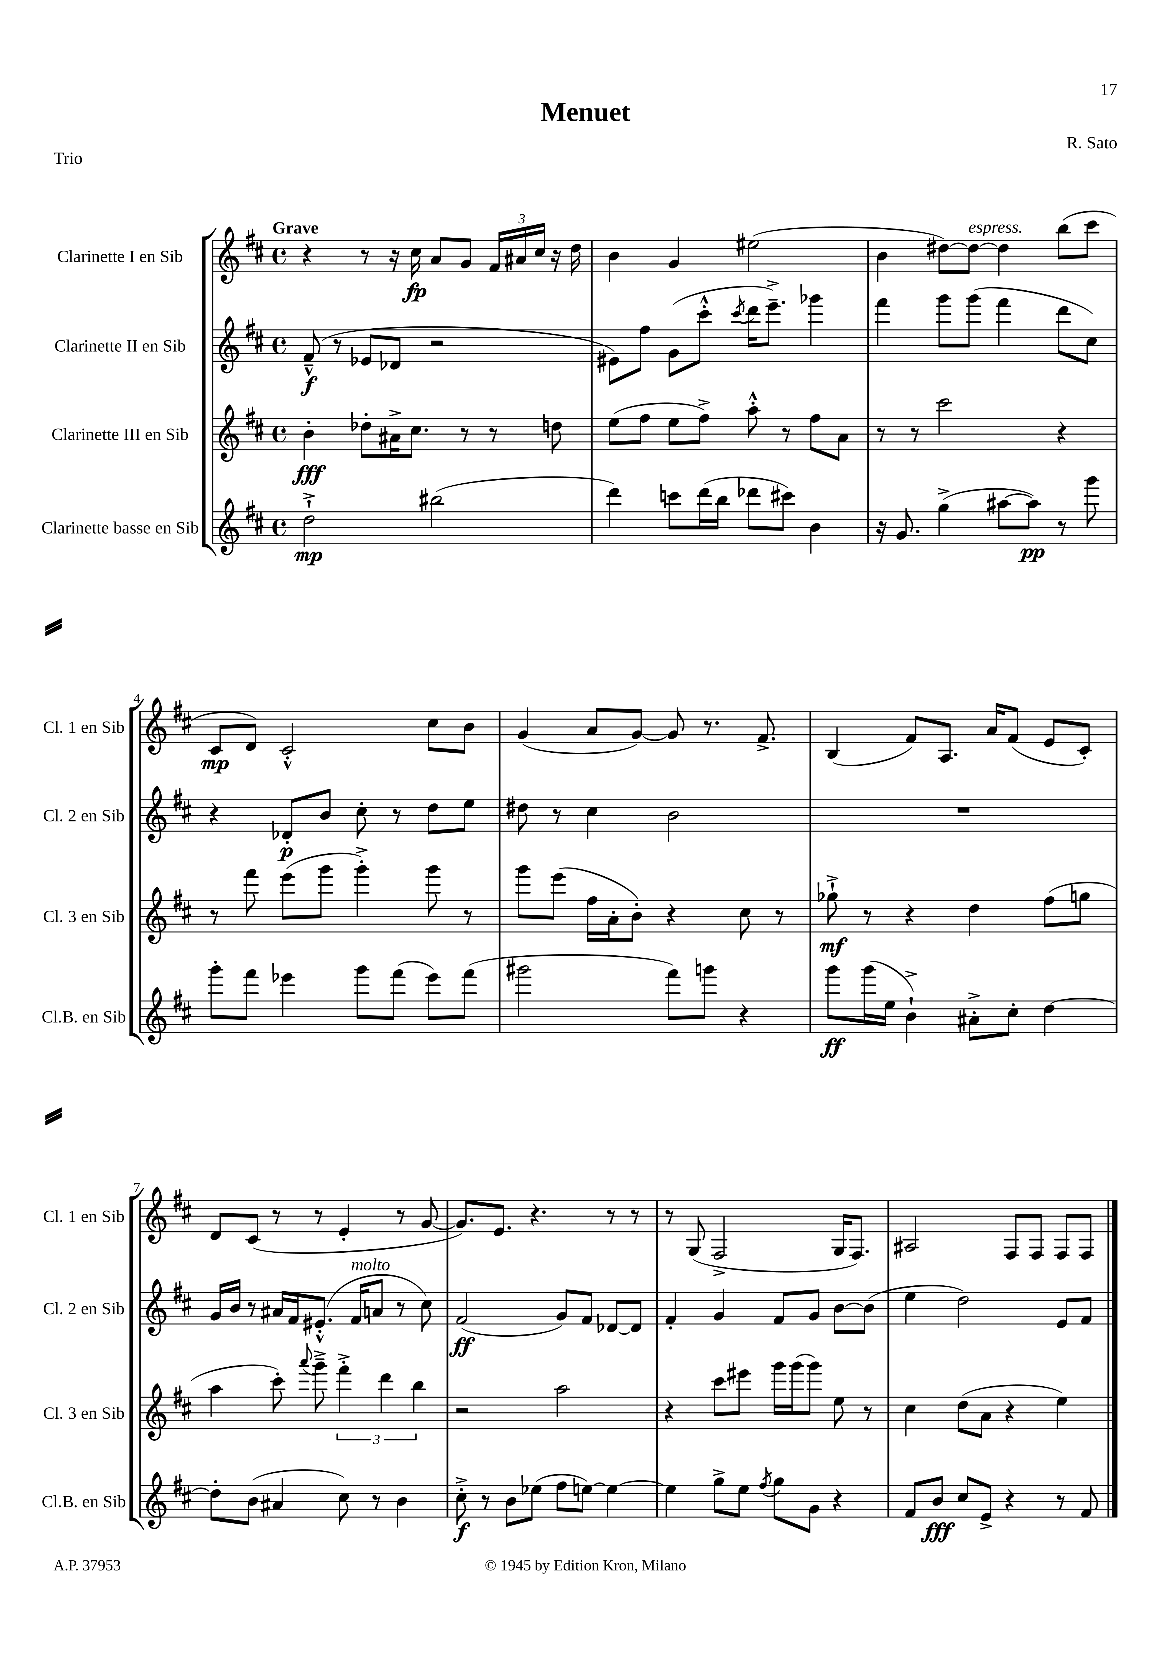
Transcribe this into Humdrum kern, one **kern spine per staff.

**kern	**kern	**kern	**kern
*staff4	*staff3	*staff2	*staff1
*clefG2	*clefG2	*clefG2	*clefG2
*k[f#c#]	*k[f#c#]	*k[f#c#]	*k[f#c#]
*M4/4	*M4/4	*M4/4	*M4/4
*met(c)	*met(c)	*met(c)	*met(c)
2dd`^\	4b'\	(8f#~^^/	4r
.	.	8r	.
.	8dd-'\L	8e-/L	8r
.	16a#^\K	8d-/J	16r
.	8.cc#\J	.	16cc#\
(2bb#\	.	2r	8a/L
.	8r	.	8g/J
.	8r	.	24f#/LL
.	.	.	24a#/
.	.	.	24cc#/JJ
.	8dd\	.	16r
.	.	.	16dd\
=	=	=	=
4ddd\)	(8ee\L	8e#\L)	4b\
.	8ff#\J	8ff#\J	.
8ccc\L	8ee\L	(8g\L	4g/
(16ddd\L	8ff#^\J)	8ccc#'^^\J	.
16bb\JJ	.	.	.
.	.	8qccc#/	.
8ddd-\L	8aa'^^\	16ddd\LK	(2ee#\
.	.	8.eee~^\J)	.
8ccc#\J)	8r	.	.
4b\	8ff#\L	4ggg-\	.
.	8a\J	.	.
=	=	=	=
16r	8r	4fff#\	4b\
8.g/	.	.	.
.	8r	.	.
(4gg^\	2ccc#\	8ggg\L	[8dd#\L)
.	.	(8ggg\J	8dd#\_J
[8aa#\L	.	4fff#\	4dd#\]
8aa#\]J)	.	.	.
8r	4r	8ddd\L	(8bb\L
8ggg\	.	8cc#\J)	8ccc#\J
=	=	=	=
8ggg'\L	8r	4r	8c#/L
8fff#\J	8fff#\	.	8d/J)
4eee-\	(8eee\L	8d-'/L	2c#'^^/
.	8ggg\J	8b/J	.
8ggg\L	4ggg'^\)	8cc#'\	.
(8fff#\J	.	8r	.
8eee-\L)	8ggg\	8dd\L	8cc#\L
(8fff#\J	8r	8ee\J	8b\J
=	=	=	=
2ggg#\	8ggg\L	8dd#\	(4g/
.	(8eee\J	8r	.
.	16ff#\LL	4cc#\	8a/L
.	16a'\J	.	.
.	8b'\J)	.	[8g/J)
8fff#\L)	4r	2b\	8g/]
8ggg\J	.	.	8.r
4r	8cc#\	.	.
.	.	.	8.f#^/
.	8r	.	.
=	=	=	=
8ggg\L	8gg-`^\	1r	(4B/
(16ggg\L	8r	.	.
16ee\JJ	.	.	.
4b`^\)	4r	.	8f#/L)
.	.	.	8.A/J
8a#'^\L	4dd\	.	.
.	.	.	16a/LK
8cc#'\J	.	.	(8f#/J
[4dd\	(8ff#\L	.	8e/L
.	8gg\J	.	8c#'/J)
=	=	=	=
8dd'\]L	4aa\	16g/LL	8d/L
.	.	16b/JJ	.
(8b\J	.	8r	(8c#/J
4a#/	8ccc#'\)	16a#/LL	8r
.	.	16f#/J	.
.	8qqaaa/	.	.
.	8ggg~^\	(8.e#'^^/J	8r
8cc#\)	6fff#'^\	.	4e'/
.	.	16f#/LK	.
8r	.	8a/J	.
.	6ddd\	.	.
4b\	.	8r	8r
.	6bb\	.	.
.	.	8cc#\)	[8g/
=	=	=	=
8cc#'^\	2r	(2f#/	8.g/]L)
8r	.	.	.
.	.	.	8.e/J
8b\L	.	.	.
(8ee-\J	.	.	4.r
8ff#\L	2aa\	8g/L)	.
[8ee\J)	.	8f#/J	.
4ee\_	.	[8d-/L	8r
.	.	8d-/]J	8r
=	=	=	=
4ee\]	4r	4f#'/	8r
.	.	.	(8G/
8gg^\L	8ccc#\L	4g/	2F#^/
8ee\J	8eee#\J	.	.
8qff#/	.	.	.
8gg\L	16ggg\LL	8f#/L	.
.	(16ggg\J	.	.
8g\J	8ggg\J)	8g/J	.
4r	8ee\	[8b\L	16G/LK
.	.	.	8.F#/J)
.	8r	(8b\]J	.
=	=	=	=
8f#/L	4cc#\	4ee\	2A#/
8b/J	.	.	.
8cc#/L	(8dd\L	2dd\)	.
8e^/J	8a\J	.	.
4r	4r	.	8F#/L
.	.	.	8F#/J
8r	4ee\)	8e/L	8F#/L
8f#/	.	8f#/J	8F#/J
==	==	==	==
*-	*-	*-	*-
